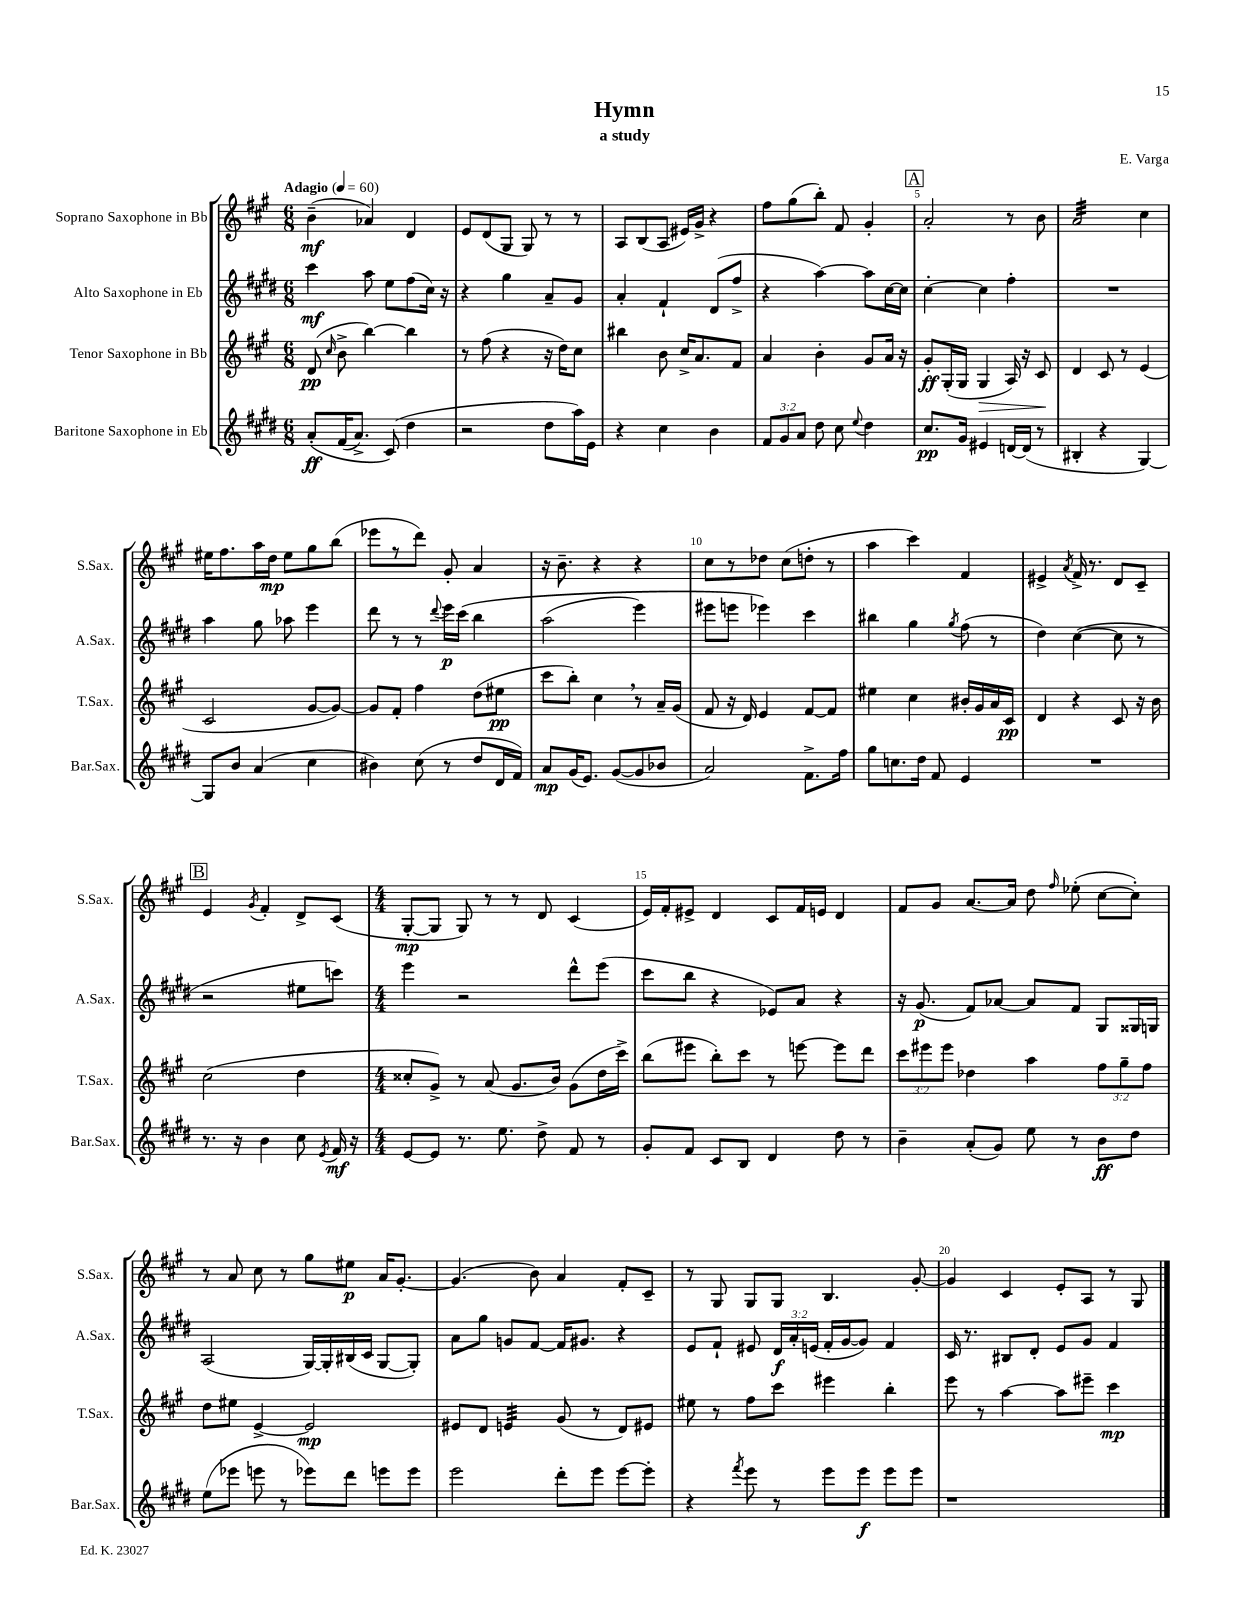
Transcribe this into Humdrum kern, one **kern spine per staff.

**kern	**kern	**kern	**kern
*staff4	*staff3	*staff2	*staff1
*clefG2	*clefG2	*clefG2	*clefG2
*k[f#c#g#d#]	*k[f#c#g#]	*k[f#c#g#d#]	*k[f#c#g#]
*M6/8	*M6/8	*M6/8	*M6/8
*MM60	*MM60	*MM60	*MM60
&(8a'	(8d	4ccc#	(4b~
.	16qqcc#	.	.
(16f#	8b^	.	.
8.a^)	.	.	.
.	[4bb)	8aa	4a-)
(8c#&)	.	8ee	.
4dd#	4bb]	(8ff#	4d
.	.	16cc#)	.
.	.	16r	.
=	=	=	=
2r	8r	4r	8e
.	(8ff#	.	(8d
.	4r	4gg#	8G#
.	.	.	8G#)
8dd#	16r	8a~	8r
.	16dd)	.	.
16aa)	8cc#	8g#	8r
16e	.	.	.
=	=	=	=
4r	4bb#	4a'	8A
.	.	.	(8B
4cc#	8b	4f#`	8A
.	16cc#^	.	16e#)
.	8.a	.	16g#^
4b	.	(8d#	4r
.	8f#	8ff#^	.
=	=	=	=
12f#	4a	4r	8ff#
12g#	.	.	.
.	.	.	(8gg#
12a	.	.	.
8dd#	4b'	[4aa)	8bb')
8cc#	.	.	8f#
8qqee	.	.	.
4dd#	8g#	8aa]	4g#'
.	16a	[16cc#	.
.	16r	16cc#]	.
=	=	=	=
8.cc#	8g#'	[4cc#'	2a'
.	(16G#'	.	.
16g#	16G#	.	.
4e#	4G#	4cc#]	.
[16d	16A)	4ff#'	8r
(16d]	16r	.	.
8r	8c#	.	8b
=	=	=	=
4B#'	4d	2.r	2a
4r	8c#	.	.
.	8r	.	.
[4G#)	(4e	.	4cc#
=	=	=	=
8G#]	2c#	4aa	16ee#
.	.	.	8.ff#
8b	.	.	.
(4a	.	8gg#	16aa
.	.	.	16dd
.	.	8aa-	8ee#
4cc#	[8g#	4eee	8gg#
.	8g#_)	.	(8bb
=	=	=	=
4b#)	8g#]	8ddd#	8eee-
.	8f#'	8r	8r
(8cc#	4ff#	8r	8ddd)
.	.	8qqddd#	.
8r	.	16eee	8g#'
.	.	&(16ccc#	.
8dd#	(8dd	4bb	4a
16d#	8ee#	.	.
16f#)	.	.	.
=	=	=	=
8a	8ccc#	(2aa	16r
.	.	.	8.b~
(16g#	8bb')	.	.
8.e)	.	.	.
.	4cc#	.	4r
([8g#	.	.	.
8g#]	8r	4eee)	4r
8b-	16a~	.	.
.	(16g#	.	.
=	=	=	=
2a)	8f#	8eee#	8cc#
.	16r	8eee	8r
.	16d)	.	.
.	4e	4eee-&)	8dd-
.	.	.	(8cc#
8.f#^	[8f#	4ccc#	8dd'
.	8f#]	.	8r
16ff#	.	.	.
=	=	=	=
8gg#	4ee#	4bb#	4aa
8.cc	.	.	.
.	4cc#	4gg#	4ccc#)
16dd#	.	.	.
8f#	.	.	.
.	.	8qgg#	.
4e	16b#'	(8ff#	4f#
.	16g#	.	.
.	16a	8r	.
.	16c#	.	.
=	=	=	=
2.r	4d	4dd#)	4e#^
.	.	.	8qa
.	4r	([4cc#	16f#^
.	.	.	8.r
.	8c#	8cc#]	8d
.	16r	8r	8c#~
.	16b	.	.
=	=	=	=
8.r	(2cc#	2r	4e
16r	.	.	.
.	.	.	8qg#
4b	.	.	4f#'
8cc#	4dd	8ee#	8d^
8qe	.	.	.
16f#	.	8ccc)	(8c#
16r	.	.	.
=	=	=	=
*M4/4	*M4/4	*M4/4	*M4/4
[8e	8cc##'	4eee	[8G#'
8e]	8g#^)	.	8G#]
8.r	8r	2r	8G#)
.	(8a	.	8r
8.ee	.	.	.
.	8.g#	.	8r
8dd#^	.	.	8d
.	16b)	.	.
8f#	(8g#	8ddd#^^	(4c#
8r	16dd	(8eee	.
.	16ccc#^)	.	.
=	=	=	=
8g#'	(8bb	8ccc#	16e)
.	.	.	16f#'
8f#	8eee#	8bb	8e#^
8c#	8bb')	4r	4d
8B	8ccc#	.	.
4d#	8r	8e-)	8c#
.	[8eee	8a	16f#
.	.	.	16e
8dd#	8eee]	4r	4d
8r	8ddd	.	.
=	=	=	=
4b~	12ccc#	16r	8f#
.	.	(8.g#	.
.	12eee#	.	.
.	.	.	8g#
.	12eee#	.	.
(8a'	4dd-	8f#)	[8.a
8g#)	.	[8a-	.
.	.	.	16a]
8ee	4aa	8a-]	8dd
.	.	.	16qqff#
8r	.	8f#	(8ee-'
8b	12ff#	8G#	[8cc#
.	12gg#~	.	.
8dd#	.	16G##	8cc#'])
.	12ff#	.	.
.	.	16G	.
=	=	=	=
(8ee	8dd	(2A	8r
8eee-	8ee#	.	8a
8eee	[4e^	.	8cc#
8r	.	.	8r
8eee-)	2e]	[16G#)	8gg#
.	.	16G#']	.
8ddd#	.	(16B#	8ee#
.	.	16c#	.
8eee	.	[8G#	16a
.	.	.	[8.g#'
8eee	.	8G#'])	.
=	=	=	=
2eee	8e#	8a	(4.g#]
.	8d	8gg#	.
.	4e	8g	.
.	.	[8f#	8b)
8ddd#'	(8g#	16f#]	4a
.	.	8.g#	.
8eee	8r	.	.
[8eee	8d)	4r	8f#'
8eee']	8e#	.	8c#~
=	=	=	=
4r	8ee#	8e	8r
.	8r	8f#`	8G#
8qfff#	.	.	.
8eee	8ff#	8e#	8G#
8r	8ccc#	24d#	8G#
.	.	24a'	.
.	.	(24e	.
8eee	4eee#	16f#'	4.B
.	.	[16g#	.
8eee	.	8g#])	.
8eee	4bb'	4f#	.
8eee	.	.	[8g#'
=	=	=	=
1r	8eee	16c#	4g#]
.	.	8.r	.
.	8r	.	.
.	[4aa	8B#	4c#
.	.	8d#'	.
.	8aa]	8e	8e'
.	8eee#~	8g#	8A
.	4ccc#	4f#	8r
.	.	.	8G#
==	==	==	==
*-	*-	*-	*-
